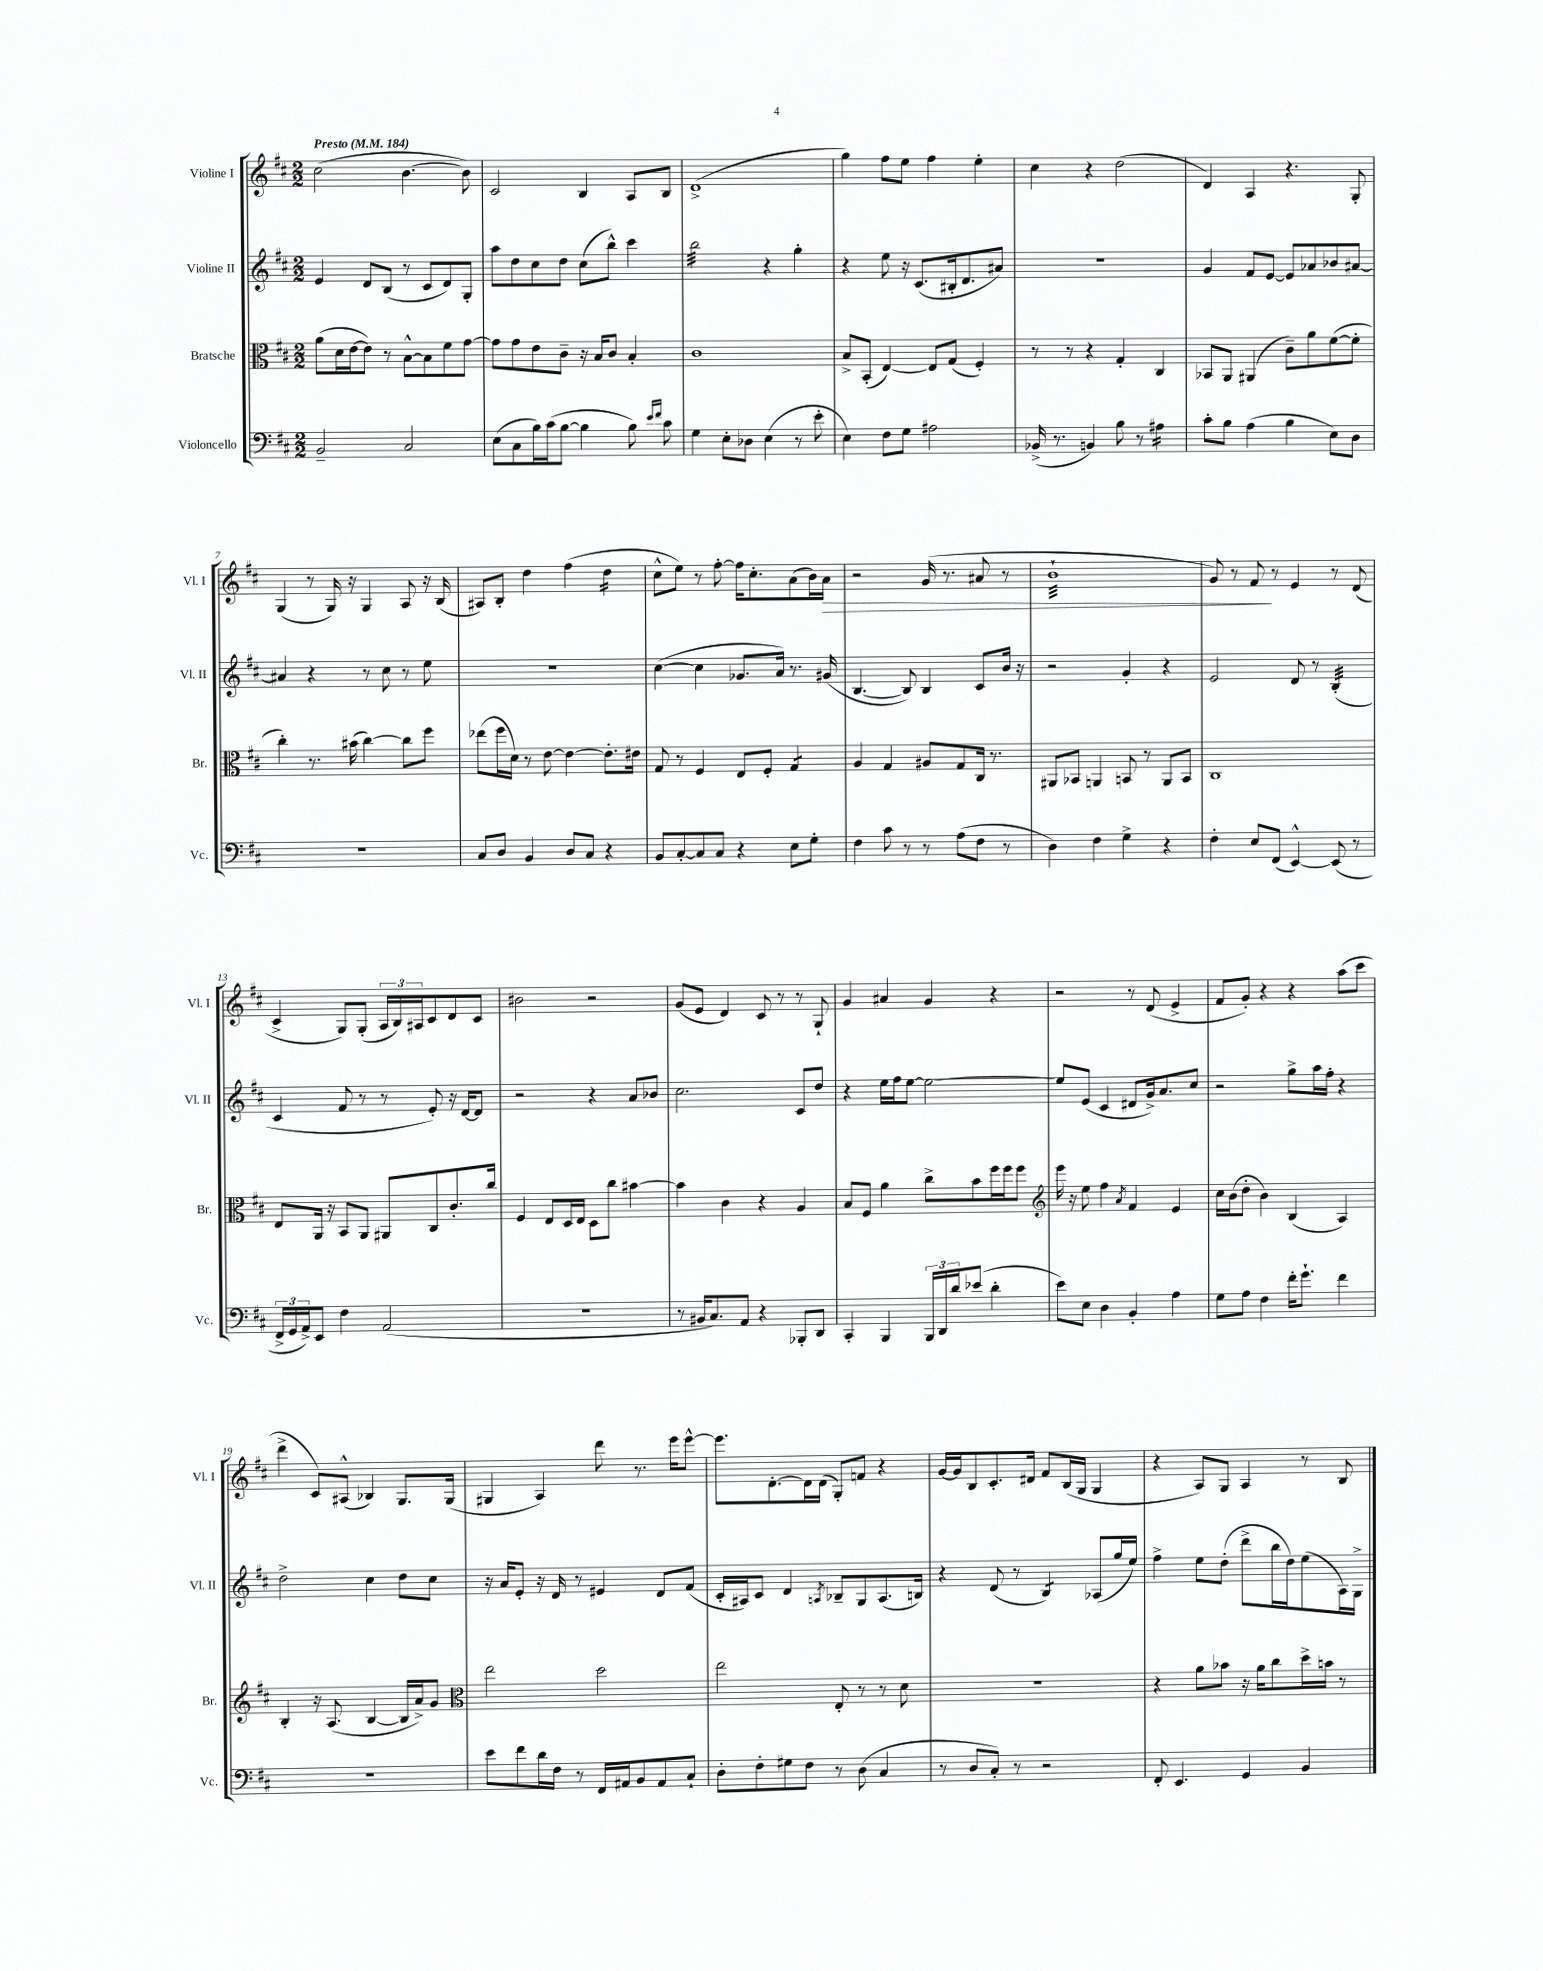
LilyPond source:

<<
\new StaffGroup <<
\new Staff = "s0" \with { instrumentName = "Violine I" shortInstrumentName = "Vl. I" } {
    \clef treble \key d \major \numericTimeSignature \time 2/2 \tempo "Presto" 4 = 184
    cis''2( b'4.~ b'8) |
    cis'2 b4 a8 b8 |
    d'1->( |
    g''4) fis''8 e''8 fis''4 e''4-. |
    cis''4 r4 d''2( |
    d'4) a4 r4. g8-. |
    g4( r8 g16) r16 g4 a8 r16 b16( |
    ais8) b8-. d''4 fis''4( d''4:16 |
    cis''8-^ e''8) r8 fis''8~-. fis''16 cis''8.-. a'8( b'16) a'16\> |
    r2 g'16( r8. ais'8 r8 |
    b'1:32-! |
    g'8) r8 fis'8\! r8 e'4 r8 d'8( |
    cis'4-> g8) g8-.( \tuplet 3/2 { a16 b16) ais16 } cis'8 d'8 cis'8 |
    bis'2 r2 |
    g'8( e'8 d'4) cis'8 r8 r8 g8-! |
    g'4 ais'4 g'4 r4 |
    r2 r8 d'8( e'4-> |
    fis'8 g'8-.) r4 r4 a''8( cis'''8 |
    d'''4-> cis'8) ais8-^( bes4) g8. g16( |
    gis4 a4) d'''8 r8. e'''16 e'''8~-^ |
    e'''8. d'8.~-. d'16 d'16( g8-.) f'8 r4 |
    g'16~ g'16 b8 cis'8.-. dis'16 fis'8 b16( g16 g4 |
    r4 a8) g8 a4 r8 b8 \bar "|." |
}
\new Staff = "s1" \with { instrumentName = "Violine II" shortInstrumentName = "Vl. II" } {
    \clef treble \key d \major \numericTimeSignature \time 2/2
    e'4 d'8 b8( r8 cis'8 d'8) g8-. |
    a''8 d''8 cis''8 d''8 cis''8( b''8-^) cis'''4 |
    b''2:32 r4 g''4-. |
    r4 e''8 r16 cis'8.( bis16-. d'8. ais'8) |
    r1 |
    g'4 fis'8 e'8~ e'8 aes'8 bes'8 ais'8~ |
    ais'4 r4 r8 cis''8 r8 e''8 |
    r1 |
    cis''4~( cis''4 ges'8. a'16) r8. gis'16( |
    b4.~ b8) b4 cis'8 b'16 r16 |
    r2 g'4-. r4 |
    e'2 d'8 r8 b4:32-.( |
    cis'4 fis'8 r8 r8 e'8-.) r16 d'16~ d'8 |
    r2 r4 a'8 bes'8 |
    cis''2. cis'8 d''8 |
    r4 e''16 fis''16 e''8~ e''2~ |
    e''8 e'8( cis'4 dis'8 g'16->) a'8. cis''8 |
    r2 g''8-> a''16 fis''16-. r4 |
    d''2-> cis''4 d''8 cis''8 |
    r16 a'16 e'8-. r16 d'16 r8 eis'4 d'8 fis'8( |
    cis'16-. ais16) cis'8 d'4 \acciaccatura { a8 } bes8-- g8 a8.( b16) |
    r4 d'8( r8 b4:8) aes8( g''16 e''16) |
    fis''4-> e''8 d''8-.( d'''8-> b''16 d''16) e''8( a16) g16-> \bar "|." |
}
\new Staff = "s2" \with { instrumentName = "Bratsche" shortInstrumentName = "Br." } {
    \clef alto \key d \major \numericTimeSignature \time 2/2
    a'8( d'16 e'16~ e'8) r8 b8~-^ b8 fis'8 g'8~ |
    g'8 g'8 e'8 cis'8-- r16 b16 cis'8 b4-. |
    cis'1 |
    b8-> b,8-.( e4~) e8 g8( fis4-.) |
    r8 r8 r4 g4-. cis4 |
    bes,8 a,8 ais,4( cis'8--) a'8 fis'8~( fis'8-. |
    cis''4-.) r8. bis'16( cis''4~) cis''8 fis''8 |
    ees''8( fis''16 d'16) r8 e'8~ e'4~ e'8.-. eis'16 |
    g8 r8 fis4 e8 fis8-. g4:8 |
    a4 g4 ais8 g8 cis16 r8. |
    ais,8 bes,8 a,4 b,8 r8 a,8 b,8 |
    cis1 |
    e8 a,16 r16 b,8 a,8 ais,8 cis8 cis'8.-. cis''16 |
    fis4 e8 d16 e16 d8 cis''8 bis'4~ |
    bis'4 cis'4 r4 a4 |
    b8 fis8 a'4 cis''8-> b'8 fis''16 fis''16 fis''8 |
    \clef treble e'''16 r16 e''8 fis''4 \acciaccatura { a'8 } fis'4 e'4 |
    cis''16 b'16( d''8-. b'4) b4( a4) |
    b4-. r16 a8.( b4~ b16 a'16->) g'8 |
    \clef alto e''2 d''2 |
    e''2 e8-. r8 r8 d'8 |
    r1 |
    r4 a'8 bes'8 r16 a'16 cis''8 d''16-> b'16 r8 \bar "|." |
}
\new Staff = "s3" \with { instrumentName = "Violoncello" shortInstrumentName = "Vc." } {
    \clef bass \key d \major \numericTimeSignature \time 2/2
    b,2-- cis2 |
    e8( cis8 b16) cis'16( b8~ b4 b8) \grace { e'16 fis'16 } cis'8 |
    g4 e8-. des8 e4( r8 e'8-. |
    e4) fis8 g8 ais2 |
    bes,16->( r8. b,4) b8 r8 ais4:16 |
    cis'8-. b8 a4( b4 e8) d8 |
    R1 |
    cis8 d8 b,4 d8 cis8 r4 |
    b,8 cis8~-. cis8 cis8 r4 e8 g8-. |
    fis4 cis'8 r8 r8 a8( fis8 r8 |
    d4) fis4 g4-> r4 |
    fis4-. e8 fis,8( e,4~-^) e,8( r8 |
    \tuplet 3/2 { fis,16-> g,16 a,16->) } e,8 fis4 a,2( |
    R1 |
    r8 bis,16 cis8.) a,8 r4 bes,,8-. d,8 |
    cis,4-. b,,4 \tuplet 3/2 { b,,16 d,16 d'16 } ees'8( d'4-. |
    e'8) e8 d4 b,4-. a4 |
    g8 a8 fis4 fis'16-. g'8.-! fis'4 |
    r1 |
    e'8 fis'8 d'16 fis16 r8 fis,16 ais,16 b,8 ais,8 cis8-! |
    d8-. fis8-. gis8 fis8 r8 d8( cis4 |
    r8 d8 cis8-.) r8 r2 |
    fis,8-. e,4. g,4 b,4 \bar "|." |
}
>>
>>
